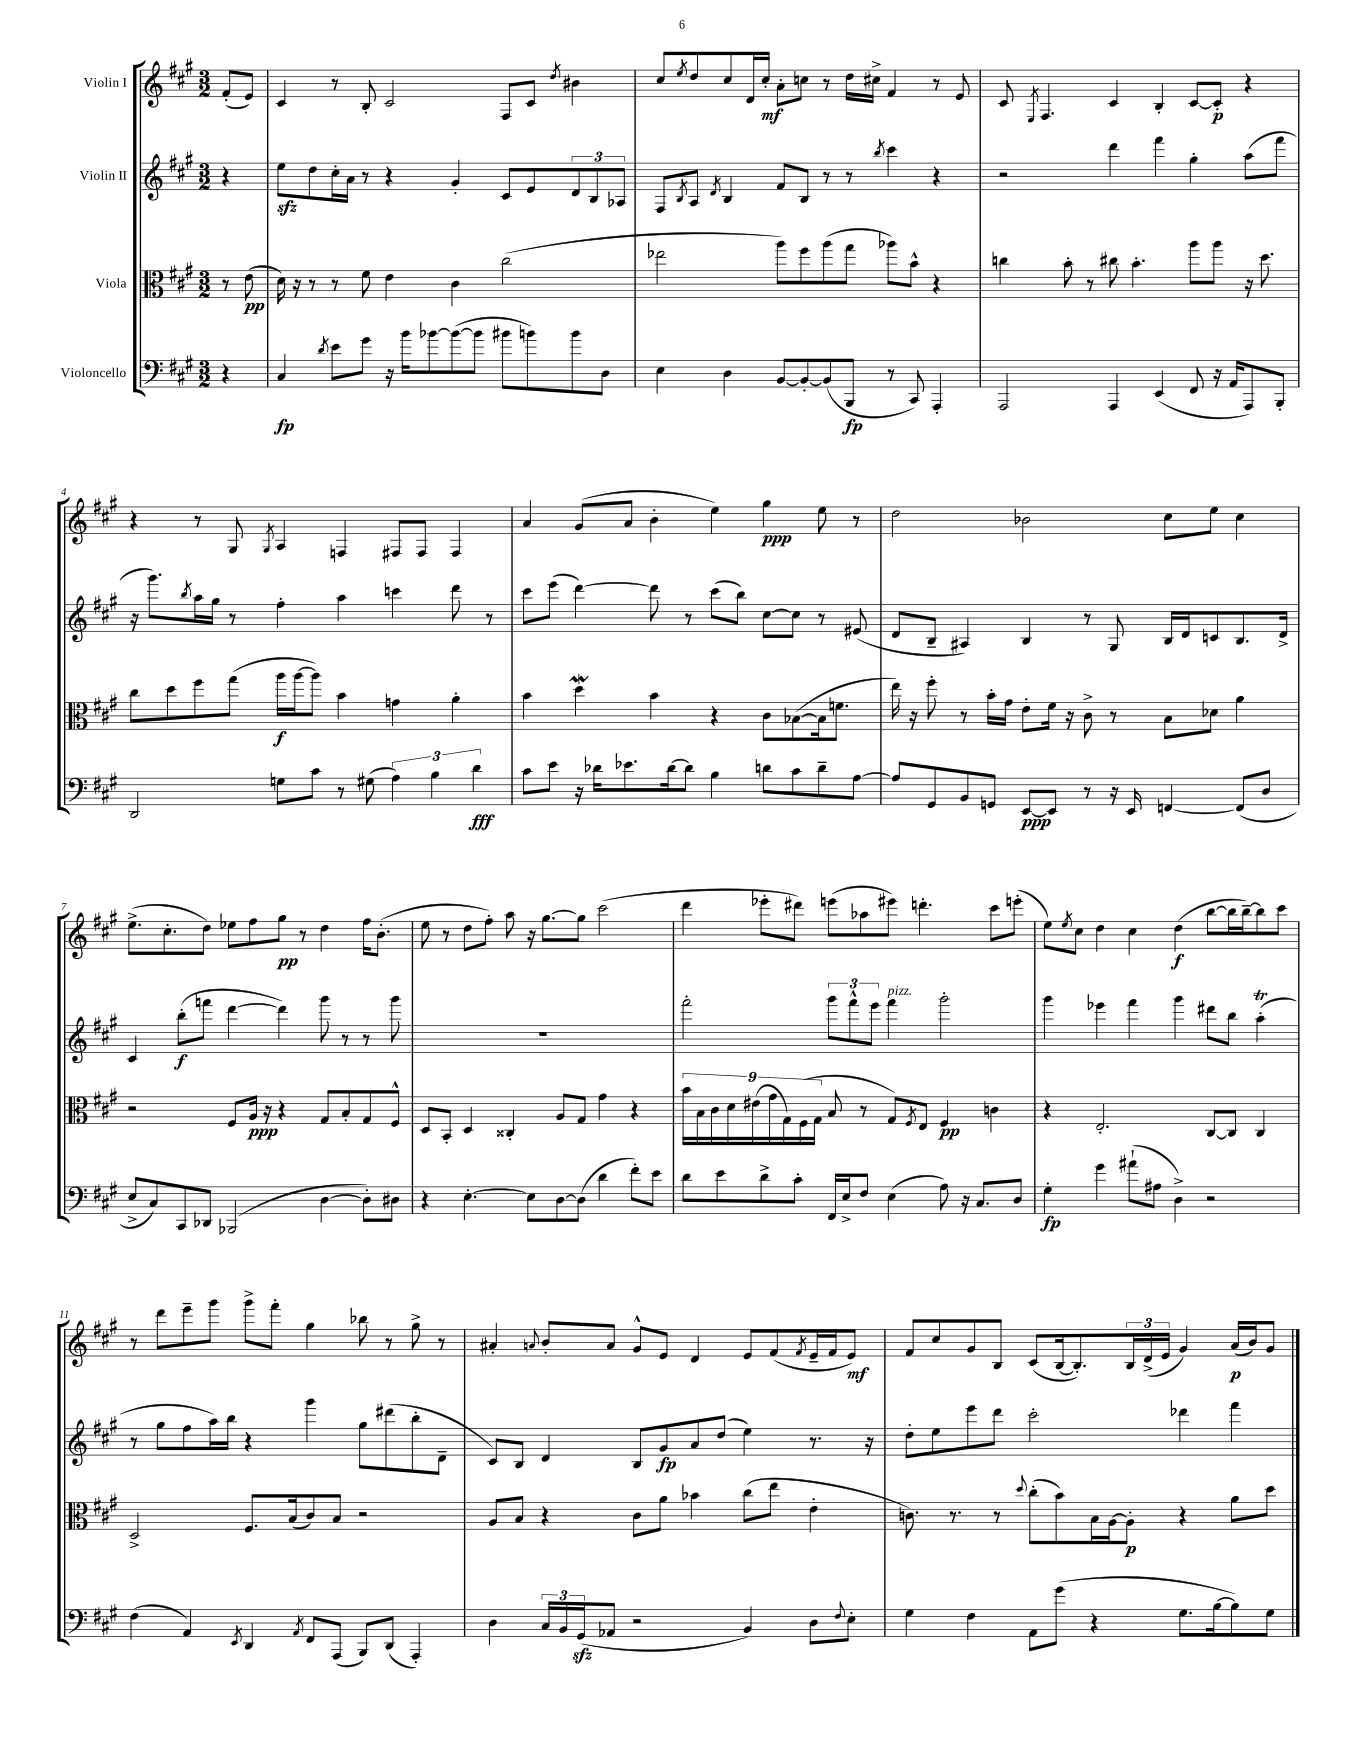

**kern	**dynam	**kern	**dynam	**kern	**dynam	**kern	**dynam
*part4	*part4	*part3	*part3	*part2	*part2	*part1	*part1
*staff4	*staff4	*staff3	*staff3	*staff2	*staff2	*staff1	*staff1
*I"Violoncello	*	*I"Viola	*	*I"Violin II	*	*I"Violin I	*
*clefF4	*	*clefC3	*	*clefG2	*	*clefG2	*
*k[f#c#g#]	*	*k[f#c#g#]	*	*k[f#c#g#]	*	*k[f#c#g#]	*
*M3/2	*	*M3/2	*	*M3/2	*	*M3/2	*
=	=	=	=	=	=	=	=
4r	.	8r	.	4r	.	(8f#'/L	.
.	.	(8e\	pp	.	.	8e/J)	.
=1	=1	=1	=1	=1	=1	=1	=1
4C#/	fp	16d\)	.	8eezz\L	.	4c#/	.
.	.	16r	.	.	.	.	.
.	.	8r	.	8dd\	.	.	.
8qd/	.	.	.	.	.	.	.
8e\L	.	8r	.	16cc#'\L	.	8r	.
.	.	.	.	16a\JJ	.	.	.
8g#\J	.	8f#\	.	8r	.	8B'/	.
16r	.	4e\	.	4r	.	2c#/	.
16b\KL	.	.	.	.	.	.	.
[8b-X\	.	.	.	.	.	.	.
(8b-\_	.	4c#\	.	4g#'/	.	.	.
8b-\J]	.	.	.	.	.	.	.
8b#X\L	.	(2cc#\	.	8c#/L	.	8F#/L	.
8bn\)	.	.	.	8e/	.	8c#/J	.
.	.	.	.	.	.	8qdd/	.
8b\	.	.	.	12d/	.	4b#X\	.
.	.	.	.	12B/	.	.	.
8D\J	.	.	.	.	.	.	.
.	.	.	.	12A-X/J	.	.	.
=2	=2	=2	=2	=2	=2	=2	=2
4E\	.	2ee-X\	.	8F#/L	.	8cc#/L	.
.	.	.	.	8qB/	.	8qee/	.
.	.	.	.	8A/J	.	8dd/	.
.	.	.	.	8qd/	.	.	.
4D\	.	.	.	4B/	.	8cc#/	.
.	.	.	.	.	.	16d/L	.
.	.	.	.	.	.	16cc#'/JJ	mf
[8BB/L	.	8aa\L)	.	8f#/L	.	8a'\L	.
8BB'/_	.	8ff#\	.	8B/J	.	8ccn\J	.
(8BB/]	.	(8aa\	.	8r	.	8r	.
8BBB/J	fp	8gg#\J	.	8r	.	16dd\LL	.
.	.	.	.	.	.	16cc#X^\JJ	.
.	.	.	.	8qbb/	.	.	.
8r	.	8aa-X\L)	.	4ccc#\	.	4f#/	.
8CC#/)	.	8b^^\J	.	.	.	.	.
4AAA'/	.	4r	.	4r	.	8r	.
.	.	.	.	.	.	8e/	.
=3	=3	=3	=3	=3	=3	=3	=3
2AAA/	.	4ccn\	.	2r	.	8c#/	.
.	.	.	.	.	.	8qE/	.
.	.	.	.	.	.	4.F#/	.
.	.	8b'\	.	.	.	.	.
.	.	8r	.	.	.	.	.
4AAA/	.	8cc#X\	.	4ddd\	.	4c#/	.
.	.	4.b'\	.	.	.	.	.
(4EE/	.	.	.	4fff#\	.	4B'/	.
8FF#/	.	8aa\L	.	4gg#'\	.	[8c#/L	.
16r	.	8aa\J	.	.	.	8c#'/J]	p
16AA/KL	.	.	.	.	.	.	.
8AAA/)	.	16r	.	(8aa\L	.	4r	.
.	.	8.dd\	.	.	.	.	.
8BBB'/J	.	.	.	8fff#\J	.	.	.
!!LO:LB:g=z
=4	=4	=4	=4	=4	=4	=4	=4
2DD/	.	8cc#\L	.	16r	.	4r	.
.	.	.	.	8.ggg#\L)	.	.	.
.	.	8dd\	.	.	.	.	.
.	.	.	.	8qbb/	.	.	.
.	.	8ff#\	.	16aa\L	.	8r	.
.	.	.	.	16gg#\JJ	.	.	.
.	.	(8gg#\J	.	8r	.	8G#/	.
.	.	.	.	.	.	8qG#/	.
8Gn\L	.	16aa\LL	f	4ff#'\	.	4A/	.
.	.	[16aa\J	.	.	.	.	.
8c#\J	.	8aa\J])	.	.	.	.	.
8r	.	4b\	.	4aa\	.	4Fn/	.
(8G#X\	.	.	.	.	.	.	.
6A\)	.	4gn\	.	4cccn\	.	8F#X/L	.
.	.	.	.	.	.	8F#/J	.
6B\	.	.	.	.	.	.	.
.	.	4a'\	.	8ddd\	.	4F#/	.
6d\	fff	.	.	.	.	.	.
.	.	.	.	8r	.	.	.
=5	=5	=5	=5	=5	=5	=5	=5
8c#\L	.	4b\	.	8ccc#\L	.	4a/	.
8e\J	.	.	.	(8eee\J	.	.	.
16r	.	4ddw\	.	[4ddd\)	.	(8g#/L	.
16d-X\KL	.	.	.	.	.	.	.
8.e-X\	.	.	.	.	.	8a/J	.
.	.	4b\	.	8ddd\]	.	4b'\	.
[16d-\k	.	.	.	.	.	.	.
8d-\J]	.	.	.	8r	.	.	.
4B\	.	4r	.	(8ccc#\L	.	4ee\)	.
.	.	.	.	8bb\J)	.	.	.
8dn\L	.	8c#\L	.	[8cc#\L	.	4gg#\	ppp
8c#\	.	([8B-X\	.	8cc#\J]	.	.	.
8d~\	.	16B-\k]	.	8r	.	8ee\	.
.	.	8.fn\J	.	.	.	.	.
[8A\J	.	.	.	(8e#X/	.	8r	.
=6	=6	=6	=6	=6	=6	=6	=6
8A/L]	.	16ee\)	.	8d/L	.	2dd\	.
.	.	16r	.	.	.	.	.
8GG#/	.	8ff#'\	.	8B~/J	.	.	.
8BB/	.	8r	.	4A#X/)	.	.	.
8GGn/J	.	16b'\LL	.	.	.	.	.
.	.	16g#\JJ	.	.	.	.	.
[8EE/L	ppp	8e'\L	.	4B/	.	2b-X\	.
8EE/J]	.	16f#\Jk	.	.	.	.	.
.	.	16r	.	.	.	.	.
8r	.	8c#^\	.	8r	.	.	.
16r	.	8r	.	8G#/	.	.	.
16EE/	.	.	.	.	.	.	.
[4FFn/	.	8B\L	.	16B/LL	.	8cc#\L	.
.	.	.	.	16d/J	.	.	.
.	.	8d-X\J	.	8cn/	.	8ee\J	.
(8FF/L]	.	4a\	.	8.B/	.	4cc#\	.
8D/J	.	.	.	.	.	.	.
.	.	.	.	16d^/Jk	.	.	.
!!LO:LB:g=z
=7	=7	=7	=7	=7	=7	=7	=7
8E^/L	.	2r	.	4c#/	.	(8.ee^\L	.
8C#/)	.	.	.	.	.	.	.
.	.	.	.	.	.	8.cc#'\	.
8CC#/	.	.	.	(8bb'\L	f	.	.
8DD-X/J	.	.	.	8fffn\J	.	8dd\J)	.
(2BBB-X/	.	8F#/L	.	[4ddd\	.	8ee-X\L	.
.	.	16A/Jk	ppp	.	.	8ff#\	.
.	.	16r	.	.	.	.	.
.	.	4r	.	4ddd\])	.	8gg#\J	pp
.	.	.	.	.	.	8r	.
[4D\	.	8G#/L	.	8ggg#\	.	4dd\	.
.	.	8B'/	.	8r	.	.	.
8D'\L])	.	8G#/	.	8r	.	16ff#\KL	.
.	.	.	.	.	.	(8.b'\J	.
8D#X\J	.	8F#^^/J	.	8ggg#\	.	.	.
=8	=8	=8	=8	=8	=8	=8	=8
4r	.	8D/L	.	1.r	.	8ee\	.
.	.	8BB'/J	.	.	.	8r	.
[4.E'\	.	4D/	.	.	.	8dd\L	.
.	.	.	.	.	.	8ff#'\J)	.
.	.	4C##X'/	.	.	.	8aa\	.
8E\L]	.	.	.	.	.	16r	.
.	.	.	.	.	.	[8.gg#\L	.
[8D\	.	8A/L	.	.	.	.	.
(8D\J]	.	8G#/J	.	.	.	8gg#\J]	.
4d\	.	4g#\	.	.	.	(2ccc#\	.
8f#'\L)	.	4r	.	.	.	.	.
8e\J	.	.	.	.	.	.	.
=9	=9	=9	=9	=9	=9	=9	=9
8d\L	.	18b\LL	.	2fff#'\	.	4ddd\	.
.	.	18B\	.	.	.	.	.
.	.	18c#\	.	.	.	.	.
8e\	.	.	.	.	.	.	.
.	.	18d\	.	.	.	.	.
.	.	(18e#X\	.	.	.	.	.
8d^\	.	.	.	.	.	8eee-X'\L	.
.	.	18g#\	.	.	.	.	.
.	.	18G#\)	.	.	.	.	.
8c#'\J	.	.	.	.	.	8ddd#X\J)	.
.	.	(18F#\	.	.	.	.	.
.	.	18G#\JJ	.	.	.	.	.
16FF#/LL	.	8B/	.	12ggg#\L	.	(8eeen\L	.
16E^/J	.	.	.	.	.	.	.
.	.	.	.	12fff#^^\	.	.	.
8F#/J	.	8r	.	.	.	8aa-X\	.
.	.	.	.	12eee\J	.	.	.
!	!	!	!	!LO:TX:a:i:t=pizz.	!	!	!
(4E\	.	8G#/L)	.	4fff#\	.	8eee#X\J)	.
.	.	8qF#/	.	.	.	.	.
.	.	8E/J	.	.	.	4.dddn'\	.
8A\)	.	4F#/	pp	2ggg#'\	.	.	.
16r	.	.	.	.	.	.	.
8.C#/L	.	.	.	.	.	.	.
.	.	4cn\	.	.	.	8ccc#\L	.
8D/J	.	.	.	.	.	(8eeen'\J	.
=10	=10	=10	=10	=10	=10	=10	=10
4G#'\	fp	4r	.	4ggg#\	.	8ee\L)	.
.	.	.	.	.	.	8qee/	.
.	.	.	.	.	.	8cc#\J	.
4g#\	.	2.E'/	.	4eee-X\	.	4dd\	.
(8a#X`\L	.	.	.	4fff#\	.	4cc#\	.
8A#X\J	.	.	.	.	.	.	.
4D^\)	.	.	.	4ggg#\	.	(4dd\	f
2r	.	[8C#/L	.	8ddd#X\L	.	[8bb\L	.
.	.	8C#/J]	.	8bb\J	.	16bb\L]	.
.	.	.	.	.	.	[16bb~\J)	.
.	.	4C#/	.	(4aaT'\	.	8bb\]	.
.	.	.	.	.	.	8ccc#\J	.
!!LO:LB:g=z
=11	=11	=11	=11	=11	=11	=11	=11
(4F#\	.	2D^/	.	8r	.	8r	.
.	.	.	.	8gg#\L	.	8ddd\L	.
4AA/)	.	.	.	8ff#\	.	8eee~\	.
.	.	.	.	16aa\L)	.	8ggg#\J	.
.	.	.	.	16bb\JJ	.	.	.
8qEE/	.	.	.	.	.	.	.
4DD/	.	8.F#/L	.	4r	.	8ggg#^\L	.
.	.	.	.	.	.	8fff#'\J	.
.	.	(16B/k	.	.	.	.	.
8qAA/	.	.	.	.	.	.	.
8FF#/L	.	8c#/)	.	4ggg#\	.	4gg#\	.
(8AAA/J	.	8B/J	.	.	.	.	.
8BBB/L)	.	2r	.	8gg#\L	.	8bb-X\	.
(8DD/J	.	.	.	(8ddd#X\	.	8r	.
4AAA'/)	.	.	.	8bb'\	.	8gg#^\	.
.	.	.	.	8d~\J	.	8r	.
=12	=12	=12	=12	=12	=12	=12	=12
4D\	.	8A/L	.	8c#/L)	.	4a#X'/	.
.	.	8B/J	.	8B/J	.	.	.
.	.	.	.	.	.	8qqan/	.
24C#/LL	.	4r	.	4d/	.	8b'/L	.
24BB/	.	.	.	.	.	.	.
(24GG#zz/J	.	.	.	.	.	.	.
8AA-X/J	.	.	.	.	.	8a/J	.
2r	.	8c#\L	.	8B/L	.	8g#^^/L	.
.	.	8a\J	.	8g#/	fp	8e/J	.
.	.	4b-X\	.	8a/	.	4d/	.
.	.	.	.	(8dd/J	.	.	.
4BB/)	.	(8cc#\L	.	4ee\)	.	8e/L	.
.	.	8ee\J	.	.	.	(8f#/	.
.	.	.	.	.	.	8qf#/	.
8D\L	.	4e'\	.	8.r	.	16e~/L	.
.	.	.	.	.	.	16f#/J	.
8qqF#/	.	.	.	.	.	.	.
8E'\J	.	.	.	.	.	8e/J)	mf
.	.	.	.	16r	.	.	.
=13	=13	=13	=13	=13	=13	=13	=13
4G#\	.	8.cn\)	.	8dd'\L	.	8f#/L	.
.	.	.	.	8ee\	.	8cc#/	.
.	.	8.r	.	.	.	.	.
4F#\	.	.	.	8eee\	.	8g#/	.
.	.	8r	.	8ddd\J	.	8B/J	.
.	.	8qqdd/	.	.	.	.	.
8AA\L	.	(8cc#'\L	.	2ccc#'\	.	(8c#/L	.
(8g#\J	.	8b\)	.	.	.	[16B/k	.
.	.	.	.	.	.	8.B'/])	.
4r	.	16B\L	.	.	.	.	.
.	.	[16A\J	.	.	.	.	.
.	.	8A'\J]	p	.	.	24B/L	.
.	.	.	.	.	.	(24d^/	.
.	.	.	.	.	.	24e/JJ	.
8.G#\L	.	4r	.	4ddd-X\	.	4g#/)	.
[16B\k	.	.	.	.	.	.	.
8B\])	.	8a\L	.	4fff#\	.	(16a/LL	p
.	.	.	.	.	.	16b/J)	.
8G#\J	.	8dd\J	.	.	.	8g#/J	.
==	==	==	==	==	==	==	==
*-	*-	*-	*-	*-	*-	*-	*-
